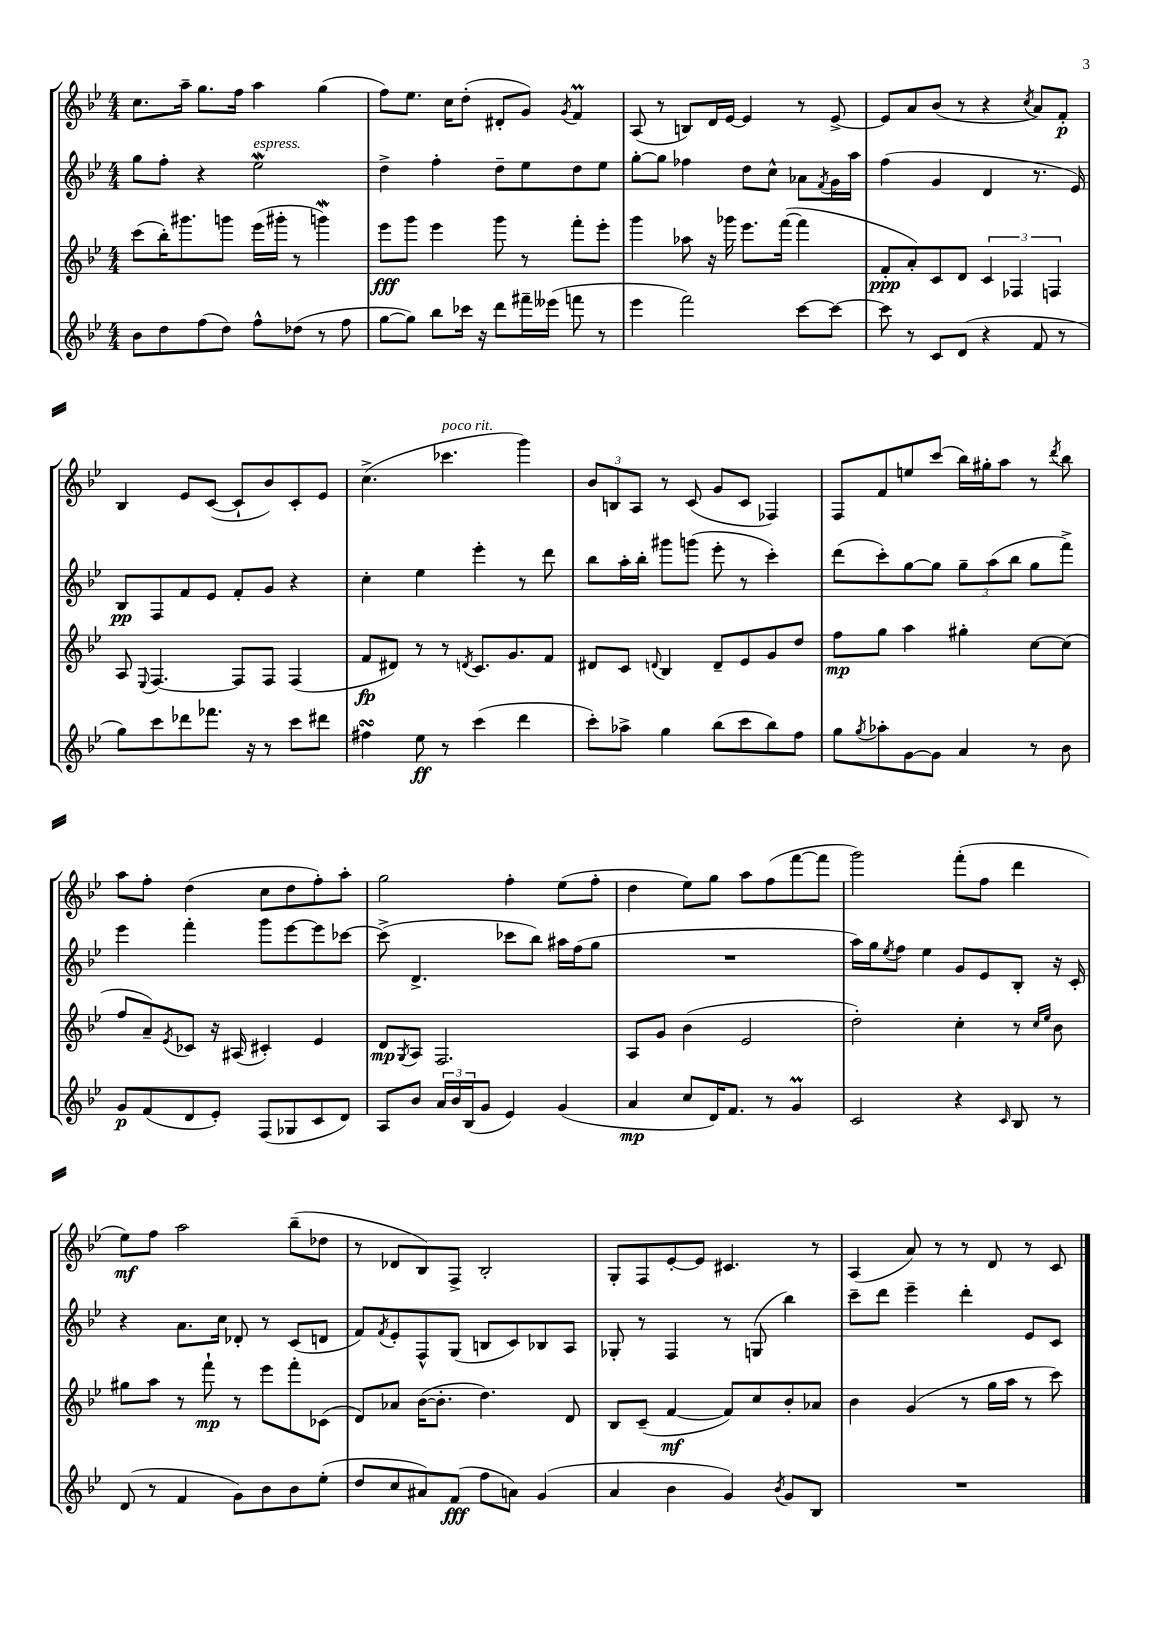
<<
\new StaffGroup <<
\new Staff = "s0" {
    \clef treble \key bes \major \numericTimeSignature \time 4/4
    c''8. a''16-- g''8. f''16 a''4 g''4( |
    f''8) ees''8. c''16 d''8-.( dis'8-. g'8) \acciaccatura { g'8 } f'4\prall |
    a8( r8 b8) d'16 ees'16~ ees'4 r8 ees'8~-> |
    ees'8 a'8 bes'8( r8 r4 \acciaccatura { c''8 } a'8) f'8-.\p |
    bes4 ees'8 c'8~( c'8-! bes'8) c'8-. ees'8 |
    c''4.->( ces'''4.^\markup { \italic "poco rit." } g'''4) |
    \tuplet 3/2 { bes'8 b8 a8 } r8 c'8( g'8 c'8 fes4) |
    f8 f'8 e''8 c'''8( bes''16) gis''16-. a''8 r8 \acciaccatura { d'''8 } bes''8 |
    a''8 f''8-. d''4( c''8 d''8 f''8-.) a''8-. |
    g''2 f''4-. ees''8( f''8-. |
    d''4 ees''8) g''8 a''8 f''8( f'''8~ f'''8 |
    g'''2) f'''8-.( f''8 d'''4 |
    ees''8\mf) f''8 a''2 bes''8--( des''8 |
    r8 des'8 bes8) f8-> bes2-. |
    g8-. f8 ees'8~-. ees'8 cis'4. r8 |
    a4( a'8) r8 r8 d'8 r8 c'8 \bar "|." |
}
\new Staff = "s1" {
    \clef treble \key bes \major \numericTimeSignature \time 4/4
    g''8 f''8-. r4 ees''2\mordent^\markup { \italic "espress." } |
    d''4-> f''4-. d''8-- ees''8 d''8 ees''8 |
    g''8~-. g''8 fes''4 d''8 c''8-^ aes'8 \acciaccatura { f'8 } g'16 a''16 |
    f''4( g'4 d'4 r8. ees'16) |
    bes8\pp f8 f'8 ees'8 f'8-. g'8 r4 |
    c''4-. ees''4 ees'''4-. r8 d'''8 |
    bes''8 a''16-. bes''16-. gis'''8 g'''8( ees'''8-. r8 c'''4-.) |
    d'''8( c'''8-.) g''8~ g''8 \tuplet 3/2 { g''8-- a''8( bes''8 } g''8 f'''8->) |
    ees'''4 f'''4-. g'''8 ees'''8~ ees'''8 ces'''8~ |
    ces'''8->( d'4.-> ces'''8 bes''8) ais''16 f''16( g''8 |
    R1 |
    a''16) g''16 \acciaccatura { ees''8 } f''8 ees''4 g'8 ees'8 bes8-. r16 c'16-. |
    r4 a'8. c''16 des'8-. r8 c'8( d'8 |
    f'8) \acciaccatura { f'8 } ees'8-. f8-^ g8( b8 c'8) bes8 a8 |
    ges8-. r8 f4 r8 g8( bes''4) |
    c'''8-- d'''8 ees'''4-- d'''4-. ees'8 c'8 \bar "|." |
}
\new Staff = "s2" {
    \clef treble \key bes \major \numericTimeSignature \time 4/4
    c'''8( bes''16-.) gis'''8. g'''8 ees'''16( gis'''16-. r8 g'''4\mordent) |
    ees'''8\fff g'''8 ees'''4 g'''8 r8 f'''8-. ees'''8-. |
    g'''4 aes''8 r16 ges'''16 ees'''8. f'''16~( f'''4 |
    f'8-.\ppp a'8-.) c'8 d'8 \tuplet 3/2 { c'4 fes4 f4 } |
    a8 \appoggiatura { ees8 } f4.~ f8 f8 f4( |
    f'8\fp dis'8) r8 r8 \acciaccatura { d'8 } c'8. g'8. f'8 |
    dis'8 c'8 \appoggiatura { d'8 } bes4 d'8-- ees'8 g'8 d''8 |
    f''8\mp g''8 a''4 gis''4-. c''8~ c''8( |
    f''8 a'8--) \acciaccatura { ees'8 } ces'8 r16 ais16( cis'4-.) ees'4 |
    d'8\mp \acciaccatura { g8 } a8 f2. |
    a8 g'8 bes'4( ees'2 |
    d''2-.) c''4-. r8 \grace { c''16 ees''16 } bes'8 |
    gis''8 a''8 r8 f'''8-!\mp r8 ees'''8 f'''8-. ces'8( |
    d'8) aes'8 bes'16~( bes'8.-. d''4.) d'8 |
    bes8 c'8--( f'4~\mf f'8) c''8 bes'8-. aes'8 |
    bes'4 g'4( r8 g''16 a''16 r8 c'''8) \bar "|." |
}
\new Staff = "s3" {
    \clef treble \key bes \major \numericTimeSignature \time 4/4
    bes'8 d''8 f''8( d''8) f''8-^ des''8( r8 f''8 |
    g''8~ g''8) bes''8 ces'''16 r16 d'''8 fis'''16-- eeses'''16( f'''8 r8 |
    ees'''4 f'''2) c'''8~ c'''8~ |
    c'''8 r8 c'8 d'8( r4 f'8 r8 |
    g''8) c'''8 des'''8 fes'''8. r16 r8 c'''8 dis'''8 |
    fis''4\turn ees''8\ff r8 c'''4( d'''4 |
    c'''8-.) aes''8-> g''4 bes''8( c'''8 bes''8) f''8 |
    g''8 \acciaccatura { g''8 } aes''8-. g'8~ g'8 a'4 r8 bes'8 |
    g'8\p f'8( d'8 ees'8-.) f8( ges8 c'8 d'8) |
    a8 bes'8 \tuplet 3/2 { a'16 bes'16 bes16( } g'8 ees'4) g'4( |
    a'4\mp c''8 d'16) f'8. r8 g'4\prall |
    c'2 r4 \grace { c'16 } bes8 r8 |
    d'8( r8 f'4 g'8) bes'8 bes'8 ees''8-.( |
    d''8 c''8 ais'8) f'8\fff( f''8 a'8) g'4( |
    a'4 bes'4 g'4) \acciaccatura { bes'8 } g'8 bes8 |
    R1 \bar "|." |
}
>>
>>
\layout { \context { \Score \remove "Bar_number_engraver" } }
